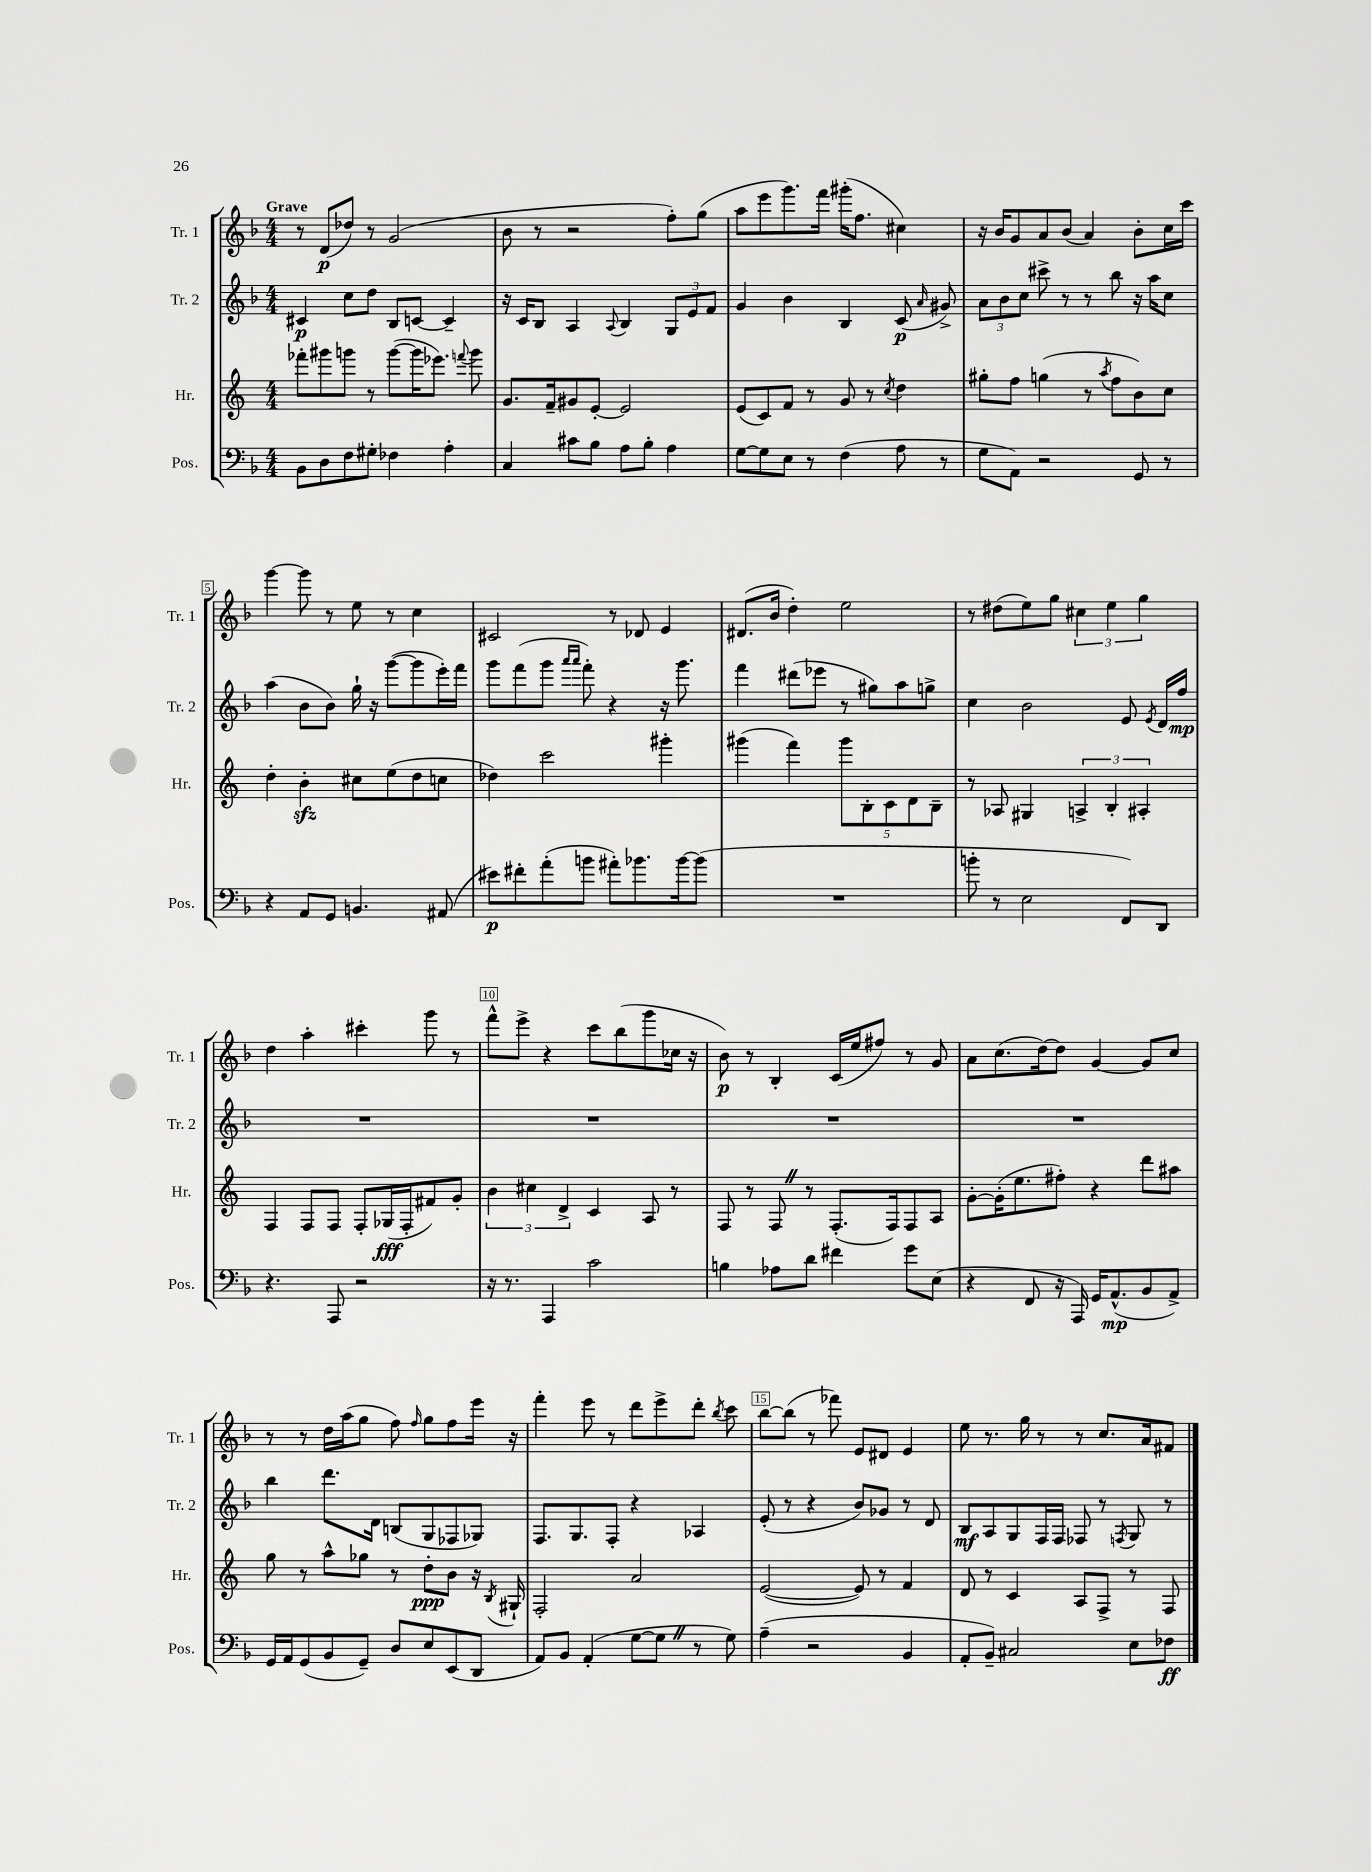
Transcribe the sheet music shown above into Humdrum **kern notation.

**kern	**dynam	**kern	**dynam	**kern	**dynam	**kern	**dynam
*part4	*part4	*part3	*part3	*part2	*part2	*part1	*part1
*staff4	*staff4	*staff3	*staff3	*staff2	*staff2	*staff1	*staff1
*I"Pos.	*	*I"Hr.	*	*I"Tr. 2	*	*I"Tr. 1	*
*I'Pos.	*	*I'Hr.	*	*I'Tr. 2	*	*I'Tr. 1	*
*clefF4	*	*clefG2	*	*clefG2	*	*clefG2	*
*k[b-]	*	*k[]	*	*k[b-]	*	*k[b-]	*
*M4/4	*	*M4/4	*	*M4/4	*	*M4/4	*
=1	=1	=1	=1	=1	=1	=1	=1
!	!	!	!	!	!	!LO:TX:a:B:t=Grave	!
8BB-\L	.	8fff-X'\L	.	4c#X/	p	8r	.
8D\	.	8ggg#X\	.	.	.	(8d/L	p
8F\	.	8gggn\J	.	8cc\L	.	8dd-X/J)	.
8G#X'\J	.	8r	.	8dd\J	.	8r	.
4F-X\	.	([8ggg\L	.	8B-/L	.	(2g/	.
.	.	16ggg\K]	.	[8cn/J	.	.	.
.	.	8.eee-X\J)	.	.	.	.	.
4A'\	.	.	.	4c~/]	.	.	.
.	.	8qqfffn/	.	.	.	.	.
.	.	8ggg\	.	.	.	.	.
=2	=2	=2	=2	=2	=2	=2	=2
4C/	.	8.g/L	.	16r	.	8b-\	.
.	.	.	.	16c/KL	.	.	.
.	.	.	.	8B-/J	.	8r	.
.	.	16f~/k	.	.	.	.	.
8c#X\L	.	8g#X/	.	4A/	.	2r	.
8B-\J	.	[8e'/J	.	.	.	.	.
.	.	.	.	8qqA/	.	.	.
8A\L	.	2e/]	.	4B-/	.	.	.
8B-'\J	.	.	.	.	.	.	.
4A\	.	.	.	12G/L	.	8ff'\L)	.
.	.	.	.	12e/	.	.	.
.	.	.	.	.	.	(8gg\J	.
.	.	.	.	12f/J	.	.	.
=3	=3	=3	=3	=3	=3	=3	=3
[8G\L	.	(8e/L	.	4g/	.	8aa\L	.
8G\]	.	8c/)	.	.	.	8eee\	.
8E\J	.	8f/J	.	4b-\	.	8.ggg\)	.
8r	.	8r	.	.	.	.	.
.	.	.	.	.	.	16fff\Jk	.
(4F\	.	8g/	.	4B-/	.	(16ggg#X'\KL	.
.	.	.	.	.	.	8.ff\J	.
.	.	8r	.	.	.	.	.
.	.	8qcc/	.	.	.	.	.
8A\	.	4dd\	.	(8c/	p	4cc#X\)	.
.	.	.	.	16qqa/	.	.	.
8r	.	.	.	8g#X^/)	.	.	.
=4	=4	=4	=4	=4	=4	=4	=4
8G\L	.	8gg#X'\L	.	12a\L	.	16r	.
.	.	.	.	.	.	16b-/KL	.
.	.	.	.	12b-\	.	.	.
8AA\J)	.	8ff\J	.	.	.	8g/	.
.	.	.	.	12cc\J	.	.	.
2r	.	(4ggn\	.	8ccc#X^\	.	8a/	.
.	.	.	.	8r	.	(8b-/J	.
.	.	8r	.	8r	.	4a/)	.
.	.	8qaa/	.	.	.	.	.
.	.	8ff\L	.	8bb-\	.	.	.
8GG/	.	8b\)	.	16r	.	8b-'\L	.
.	.	.	.	16aa\KL	.	.	.
8r	.	8cc\J	.	8cc\J	.	16cc\L	.
.	.	.	.	.	.	16ccc\JJ	.
!!LO:LB:g=z
=5	=5	=5	=5	=5	=5	=5	=5
4r	.	4dd'\	.	(4aa\	.	[4ggg\	.
8AA/L	.	4bzz'\	.	8b-\L	.	8ggg\]	.
8GG/J	.	.	.	8b-\J)	.	8r	.
4.BBn/	.	8cc#X\L	.	16gg`\	.	8ee\	.
.	.	.	.	16r	.	.	.
.	.	(8ee\	.	([8ggg\L	.	8r	.
.	.	8dd\	.	8ggg\]	.	4cc\	.
(8AA#X/	.	8ccn\J	.	16eee'\L)	.	.	.
.	.	.	.	16fff\JJ	.	.	.
=6	=6	=6	=6	=6	=6	=6	=6
8e#X\L)	p	4dd-X\)	.	8ggg\L	.	2c#X/	.
8f#X'\	.	.	.	(8fff\	.	.	.
(8a'\	.	2ccc\	.	8ggg\J	.	.	.
.	.	.	.	16qqaaa/LL	.	.	.
.	.	.	.	16qqaaa/JJ	.	.	.
8bn\J	.	.	.	8fff'\)	.	.	.
8a#X'\L)	.	.	.	4r	.	8r	.
8.b-X\	.	.	.	.	.	8d-X/	.
.	.	4ggg#X'\	.	16r	.	4e/	.
[16b-\k	.	.	.	8.ggg\	.	.	.
(8b-\J]	.	.	.	.	.	.	.
=7	=7	=7	=7	=7	=7	=7	=7
1r	.	(4ggg#X\	.	4fff\	.	(8.d#X/L	.
.	.	.	.	.	.	16b-/Jk	.
.	.	4fff\)	.	(8ddd#X\L	.	4dd'\)	.
.	.	.	.	8eee-X\J	.	.	.
.	.	10ggg#\L	.	8r	.	2ee\	.
.	.	10B'\	.	.	.	.	.
.	.	.	.	8gg#X\L)	.	.	.
.	.	10c\	.	.	.	.	.
.	.	.	.	8aa\	.	.	.
.	.	10d\	.	.	.	.	.
.	.	.	.	8ggn^\J	.	.	.
.	.	10B~\J	.	.	.	.	.
=8	=8	=8	=8	=8	=8	=8	=8
8bn'\	.	8r	.	4cc\	.	8r	.
8r	.	8A-X/	.	.	.	(8dd#X\L	.
2E\	.	4G#X/	.	2b-\	.	8ee\)	.
.	.	.	.	.	.	8gg\J	.
.	.	6An^/	.	.	.	6cc#X\	.
.	.	6B'/	.	.	.	6ee\	.
8FF/L)	.	.	.	8e/	.	.	.
.	.	6A#X'/	.	.	.	6gg\	.
.	.	.	.	8qe/	.	.	.
8DD/J	.	.	.	16d/LL	.	.	.
.	.	.	.	16ff/JJ	mp	.	.
!!LO:LB:g=z
=9	=9	=9	=9	=9	=9	=9	=9
4.r	.	4F/	.	1r	.	4dd\	.
.	.	8F/L	.	.	.	4aa'\	.
8AAA/	.	8F/J	.	.	.	.	.
2r	.	8F'/L	.	.	.	4ccc#X'\	.
.	.	(16G-X/L	fff	.	.	.	.
.	.	16F'/J	.	.	.	.	.
.	.	8f#X/)	.	.	.	8ggg\	.
.	.	8g'/J	.	.	.	8r	.
=10	=10	=10	=10	=10	=10	=10	=10
16r	.	6b\	.	1r	.	8fff^^\L	.
8.r	.	.	.	.	.	.	.
.	.	.	.	.	.	8eee^\J	.
.	.	6cc#X\	.	.	.	.	.
4AAA/	.	.	.	.	.	4r	.
.	.	6d^/	.	.	.	.	.
2c\	.	4c/	.	.	.	8ccc\L	.
.	.	.	.	.	.	(8bb-\	.
.	.	8A/	.	.	.	8ggg\	.
.	.	8r	.	.	.	16cc-X\Jk	.
.	.	.	.	.	.	16r	.
=11	=11	=11	=11	=11	=11	=11	=11
4Bn\	.	8F/	.	1r	.	8b-\)	p
.	.	8r	.	.	.	8r	.
8A-X\L	.	8FZ/	.	.	.	4B-'/	.
8d\J	.	8r	.	.	.	.	.
4f#X\	.	(8.F'/L	.	.	.	(16c/LL	.
.	.	.	.	.	.	16ee/J	.
.	.	.	.	.	.	8ff#X/J)	.
.	.	16F/k)	.	.	.	.	.
8g\L	.	8F/	.	.	.	8r	.
(8E\J	.	8A/J	.	.	.	8g/	.
=12	=12	=12	=12	=12	=12	=12	=12
4r	.	[8g'\L	.	1r	.	8a\L	.
.	.	(16g'\K]	.	.	.	(8.cc\	.
.	.	8.ee\	.	.	.	.	.
8FF/	.	.	.	.	.	.	.
.	.	.	.	.	.	[16dd\k)	.
16r	.	8ff#X'\J)	.	.	.	8dd\J]	.
16AAA/)	.	.	.	.	.	.	.
16GG/KL	.	4r	.	.	.	[4g/	.
(8.AA^^/	mp	.	.	.	.	.	.
8BB-/	.	8ddd\L	.	.	.	8g/L]	.
8AA^/J)	.	8aa#X\J	.	.	.	8cc/J	.
!!LO:LB:g=z
=13	=13	=13	=13	=13	=13	=13	=13
16GG/LL	.	8gg\	.	4bb-\	.	8r	.
16AA/J	.	.	.	.	.	.	.
(8GG/	.	8r	.	.	.	8r	.
8BB-/	.	8aa^^\L	.	8.ddd\L	.	16dd\LL	.
.	.	.	.	.	.	(16aa\J	.
8GG~/J)	.	8gg-X\J	.	.	.	8gg\J	.
.	.	.	.	16d\Jk	.	.	.
8D/L	.	8r	.	(8Bn/L	.	8ff\)	.
.	.	.	.	.	.	16qqff/	.
8E/	.	8dd'\L	ppp	8G/	.	8gg\L	.
(8EE/	.	8b\J	.	8F-X/	.	8ff\	.
8DD/J	.	16r	.	8G-X/J)	.	16eee\Jk	.
.	.	8qB/	.	.	.	.	.
.	.	16G#X`/	.	.	.	16r	.
=14	=14	=14	=14	=14	=14	=14	=14
8AA/L)	.	2F'/	.	8.F/L	.	4fff'\	.
8BB-/J	.	.	.	.	.	.	.
.	.	.	.	8.G/	.	.	.
(4AA'/	.	.	.	.	.	8eee\	.
.	.	.	.	8F'/J	.	8r	.
[8G\L	.	2a/	.	4r	.	8ddd\L	.
8GZ\J]	.	.	.	.	.	8eee^\	.
8r	.	.	.	4A-X/	.	8ddd'\J	.
.	.	.	.	.	.	8qbb-/	.
8G\)	.	.	.	.	.	8ccc\	.
=15	=15	=15	=15	=15	=15	=15	=15
(4A~\	.	([2e/	.	(8e'/	.	[8bb-\L	.
.	.	.	.	8r	.	(8bb-\J]	.
2r	.	.	.	4r	.	8r	.
.	.	.	.	.	.	8fff-X\)	.
.	.	8e/])	.	8b-/L)	.	8e/L	.
.	.	8r	.	8g-X/J	.	8d#X/J	.
4BB-/	.	4f/	.	8r	.	4e/	.
.	.	.	.	8d/	.	.	.
=16	=16	=16	=16	=16	=16	=16	=16
8AA'/L	.	8d/	.	8B-/L	mf	8ee\	.
8BB-~/J)	.	8r	.	8A/	.	8.r	.
2C#X/	.	4c/	.	8G/	.	.	.
.	.	.	.	.	.	16gg\	.
.	.	.	.	16F/L	.	8r	.
.	.	.	.	16F/JJ	.	.	.
.	.	8A/L	.	8F-X/	.	8r	.
.	.	8F^/J	.	8r	.	8.cc/L	.
.	.	.	.	8qFn/	.	.	.
8E\L	.	8r	.	8G/	.	.	.
.	.	.	.	.	.	16a/k	.
8F-X\J	ff	8F/	.	8r	.	8f#X/J	.
==	==	==	==	==	==	==	==
*-	*-	*-	*-	*-	*-	*-	*-
